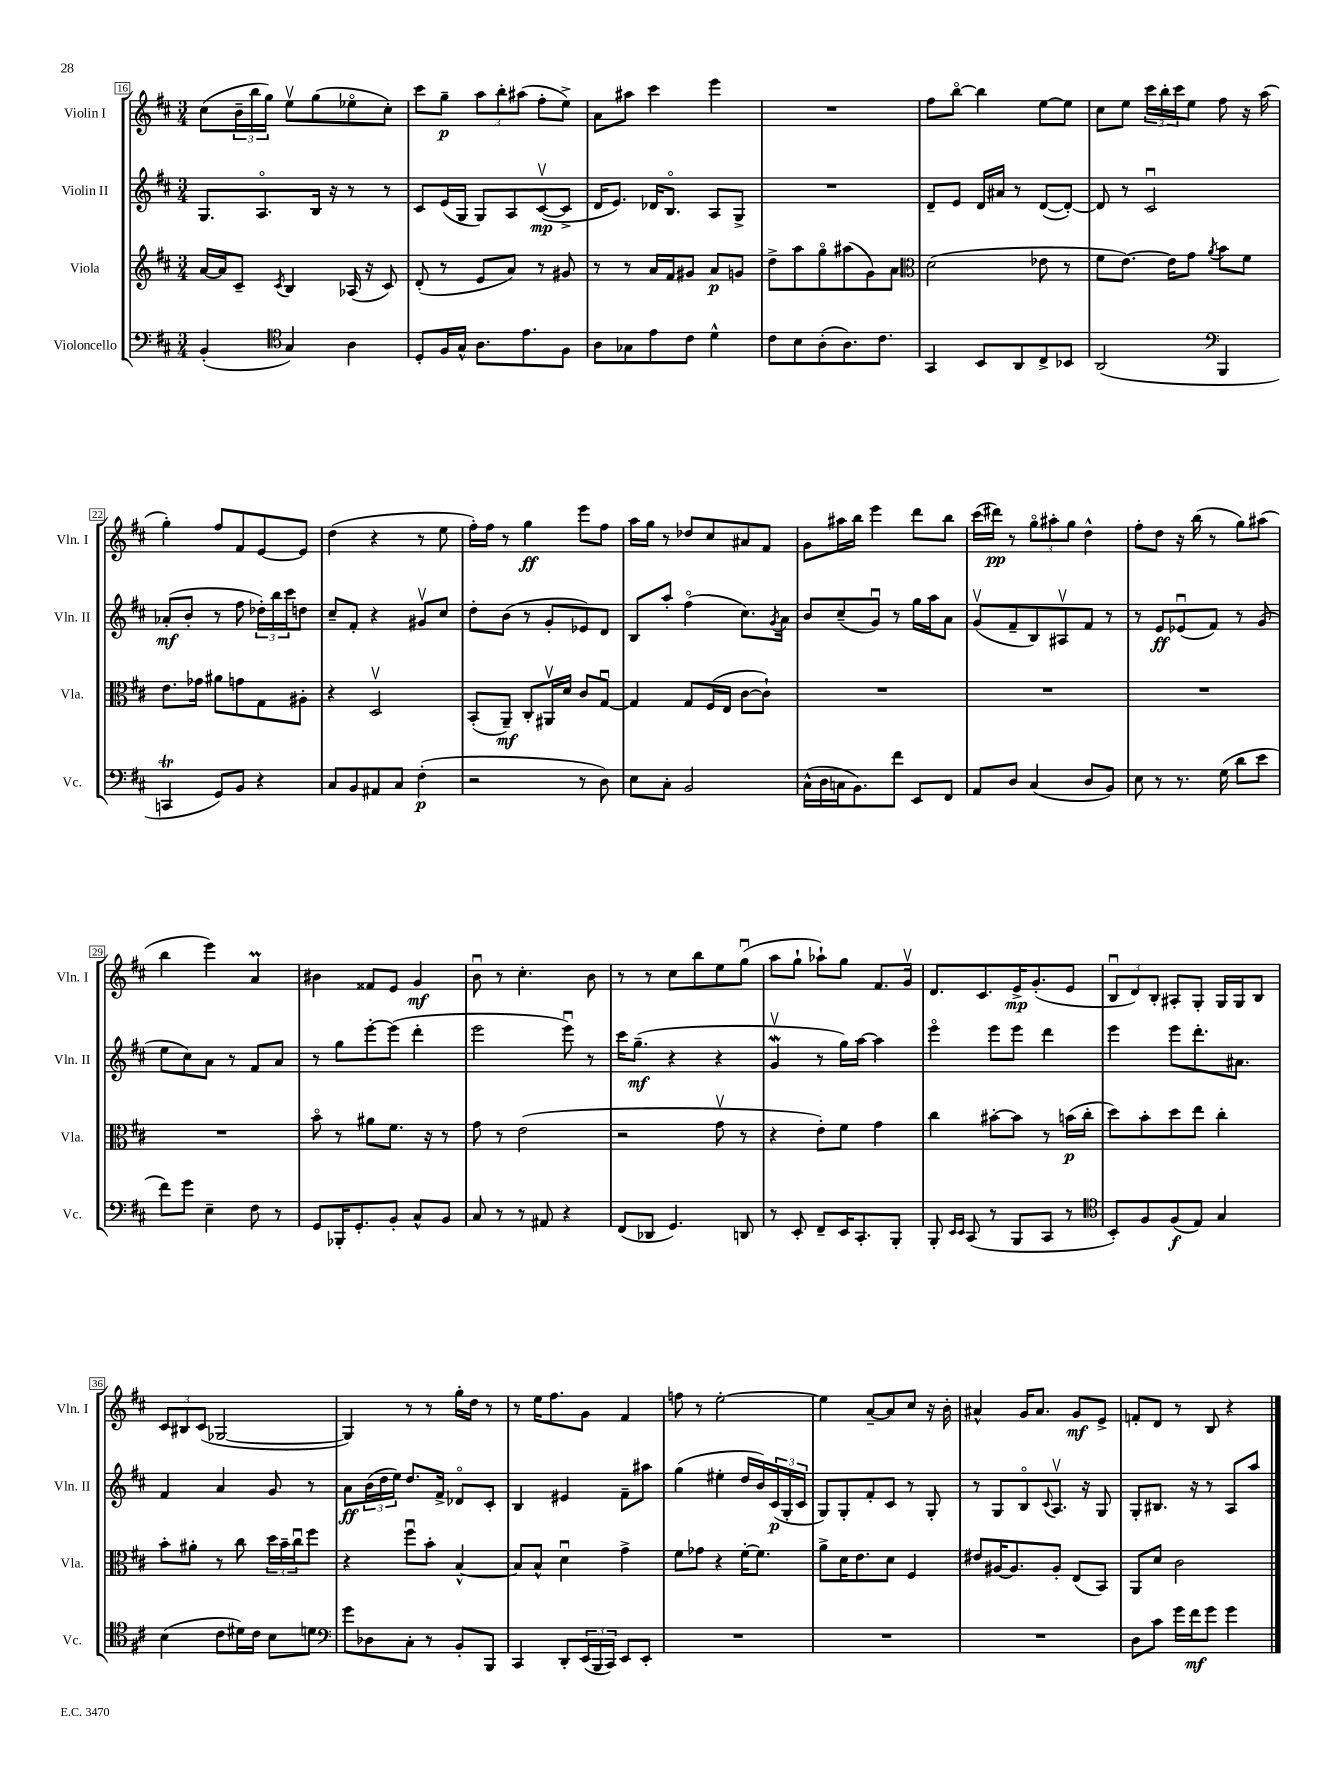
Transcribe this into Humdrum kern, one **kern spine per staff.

**kern	**dynam	**kern	**dynam	**kern	**dynam	**kern	**dynam
*part4	*part4	*part3	*part3	*part2	*part2	*part1	*part1
*staff4	*staff4	*staff3	*staff3	*staff2	*staff2	*staff1	*staff1
*I"Violoncello	*	*I"Viola	*	*I"Violin II	*	*I"Violin I	*
*I'Vc.	*	*I'Vla.	*	*I'Vln. II	*	*I'Vln. I	*
*clefF4	*	*clefG2	*	*clefG2	*	*clefG2	*
*k[f#c#]	*	*k[f#c#]	*	*k[f#c#]	*	*k[f#c#]	*
*M3/4	*	*M3/4	*	*M3/4	*	*M3/4	*
=16	=16	=16	=16	=16	=16	=16	=16
(4BB'/	.	[16a/LL	.	8.G/L	.	(8cc#\L	.
.	.	16a/J]	.	.	.	.	.
.	.	8c#~/J	.	.	.	24b~\L	.
.	.	.	.	.	.	24bb\	.
.	.	.	.	8.A/	.	.	.
.	.	.	.	.	.	24gg\JJ)	.
*clefC4	*	*	*	*	*	*	*
.	.	8qc#/	.	.	.	.	.
4G/)	.	4B/	.	.	.	8eev\L	.
.	.	.	.	16B/Jk	.	(8gg\	.
.	.	.	.	16r	.	.	.
4A\	.	(16A-X/	.	8r	.	8ee-X\	.
.	.	16r	.	.	.	.	.
.	.	8c#/)	.	8r	.	8cc#'\J)	.
=17	=17	=17	=17	=17	=17	=17	=17
8D'/L	.	(8d'/	.	8c#/L	.	8ccc#\L	.
16F#/L	.	8r	.	(16e/L	.	8gg~\J	p
16G^^/JJ	.	.	.	16G/JJ	.	.	.
8.A\L	.	8e/L	.	8G/L)	.	12aa\L	.
.	.	.	.	.	.	12bb'\	.
.	.	8a/J)	.	8A/	.	.	.
.	.	.	.	.	.	(12aa#X\J	.
8.e\	.	.	.	.	.	.	.
.	.	8r	.	([8c#v/	mp	8ff#'\L	.
8F#\J	.	8g#X/	.	8c#^/J]	.	8ee^\J)	.
=18	=18	=18	=18	=18	=18	=18	=18
8A\L	.	8r	.	16d/KL	.	8a\L	.
.	.	.	.	8.e/J)	.	.	.
8G-X\	.	8r	.	.	.	8aa#X\J	.
8e\	.	16a/LL	.	16d-X/KL	.	4ccc#\	.
.	.	16f#/J	.	8.B/J	.	.	.
8c#\J	.	8g#X/J	.	.	.	.	.
4d^^\	.	8a/L	p	8A/L	.	4eee\	.
.	.	8gn/J	.	8G^/J	.	.	.
=19	=19	=19	=19	=19	=19	=19	=19
8c#\L	.	8dd^\L	.	2.r	.	2.r	.
8B\	.	8aa\	.	.	.	.	.
(8A'\	.	8gg\	.	.	.	.	.
8.A\)	.	(8aa#X\	.	.	.	.	.
.	.	8g\)	.	.	.	.	.
8.c#\J	.	.	.	.	.	.	.
.	.	8a\J	.	.	.	.	.
=20	=20	=20	=20	=20	=20	=20	=20
*	*	*clefC3	*	*	*	*	*
4GG/	.	(2d\	.	8d~/L	.	8ff#\L	.
.	.	.	.	8e/J	.	[8bb\J	.
8BB/L	.	.	.	16d/LL	.	4bb\]	.
.	.	.	.	16a#X/JJ	.	.	.
8AA/	.	.	.	8r	.	.	.
8C#^/	.	8e-X\	.	([8d/L	.	[8ee\L	.
8BB-X/J	.	8r	.	8d'/J_)	.	8ee\J]	.
=21	=21	=21	=21	=21	=21	=21	=21
(2AA/	.	8f#\L	.	8d/]	.	8cc#\L	.
.	.	[8.e\J)	.	8r	.	8ee\J	.
.	.	.	.	2c#u/	.	24ccc#\LL	.
.	.	.	.	.	.	24bb'\	.
.	.	16e\KL]	.	.	.	.	.
.	.	.	.	.	.	24ccc#\J	.
.	.	8g\J	.	.	.	8ee\J	.
*clefF4	*	*	*	*	*	*	*
.	.	8qa/	.	.	.	.	.
4BBB/	.	8b\L	.	.	.	8ff#\	.
.	.	8f#\J	.	.	.	16r	.
.	.	.	.	.	.	(16aa\	.
!!LO:LB:g=z
=22	=22	=22	=22	=22	=22	=22	=22
4CCnT/	.	8.e\L	.	(8a-X'/L	mf	4gg'\)	.
.	.	.	.	8b'/J	.	.	.
.	.	16g-X\Jk	.	.	.	.	.
8GG/L)	.	8a#X\L	.	8r	.	8ff#/L	.
8BB/J	.	8gn\	.	8ff#\	.	8f#/	.
4r	.	8G\	.	24dd-X'\LL)	.	[8e/	.
.	.	.	.	24bb\	.	.	.
.	.	.	.	24ccc#\J	.	.	.
.	.	8A#X'\J	.	8ddn\J	.	8e/J]	.
=23	=23	=23	=23	=23	=23	=23	=23
8C#/L	.	4r	.	8cc#~/L	.	(4dd\	.
8BB/	.	.	.	8f#'/J	.	.	.
8AA#X/	.	2Dv/	.	4r	.	4r	.
8C#/J	.	.	.	.	.	.	.
(4F#'\	p	.	.	8g#Xv/L	.	8r	.
.	.	.	.	8cc#/J	.	8ee\	.
=24	=24	=24	=24	=24	=24	=24	=24
2r	.	(8BB'/L	.	8dd'\L	.	16ff#'\LL)	.
.	.	.	.	.	.	16ff#\JJ	.
.	.	8AA~/J)	mf	(8b\J	.	8r	.
.	.	8C#'/L	.	8r	.	4gg\	ff
.	.	16AA#Xv/L	.	8g'/L	.	.	.
.	.	16d/JJ	.	.	.	.	.
8r	.	8c#/L	.	8e-X/)	.	8eee\L	.
8D\)	.	[8Gu/J	.	8d/J	.	8ff#\J	.
=25	=25	=25	=25	=25	=25	=25	=25
8E\L	.	4G/]	.	8B/L	.	16aa\LL	.
.	.	.	.	.	.	16gg\JJ	.
8C#'\J	.	.	.	8aa'/J	.	8r	.
2BB/	.	8G/L	.	(4ff#\	.	8dd-X/L	.
.	.	(16F#/L	.	.	.	8cc#/	.
.	.	16E/JJ	.	.	.	.	.
.	.	[8c#\L	.	8.cc#\L)	.	8a#X/	.
.	.	8c#`\J])	.	.	.	8f#/J	.
.	.	.	.	8qg/	.	.	.
.	.	.	.	16a\Jk	.	.	.
=26	=26	=26	=26	=26	=26	=26	=26
(16C#^^\LL	.	2.r	.	8b/L	.	8g\L	.
16D\	.	.	.	.	.	.	.
16Cn\J	.	.	.	(8cc#~/	.	16aa#X\L	.
8.BB\)	.	.	.	.	.	16bb\JJ	.
.	.	.	.	8gu/J)	.	4eee\	.
8f#\J	.	.	.	8r	.	.	.
8EE/L	.	.	.	16gg\LL	.	8ddd\L	.
.	.	.	.	16aa\J	.	.	.
8FF#/J	.	.	.	8a\J	.	8bb\J	.
=27	=27	=27	=27	=27	=27	=27	=27
8AA/L	.	2.r	.	(8gv/L	.	(16ccc#\LL	.
.	.	.	.	.	.	16ddd#X\JJ)	pp
8D/J	.	.	.	8f#~/	.	8r	.
(4C#/	.	.	.	8B/)	.	12gg\L	.
.	.	.	.	.	.	12aa#X'\	.
.	.	.	.	8A#Xv/	.	.	.
.	.	.	.	.	.	12gg\J	.
8D/L	.	.	.	8f#/J	.	4dd^^\	.
8BB/J)	.	.	.	8r	.	.	.
=28	=28	=28	=28	=28	=28	=28	=28
8E\	.	2.r	.	8r	.	8ff#'\L	.
8r	.	.	.	8e/L	ff	8dd\J	.
8.r	.	.	.	(8e-Xu/	.	16r	.
.	.	.	.	.	.	(16bb\	.
.	.	.	.	8f#/J)	.	8r	.
(16G\	.	.	.	.	.	.	.
8d\L	.	.	.	8r	.	8gg\L)	.
8e\J	.	.	.	(8g/	.	(8aa#X\J	.
!!LO:LB:g=z
=29	=29	=29	=29	=29	=29	=29	=29
8f#\L)	.	2.r	.	8ee\L	.	4bb\	.
8g\J	.	.	.	8cc#\)	.	.	.
4E~\	.	.	.	8a\J	.	4eee\)	.
.	.	.	.	8r	.	.	.
8F#\	.	.	.	8f#/L	.	4aM/	.
8r	.	.	.	8a/J	.	.	.
=30	=30	=30	=30	=30	=30	=30	=30
8GG/L	.	8b\	.	8r	.	4b#X\	.
16BBB-X'/K	.	8r	.	8gg\L	.	.	.
8.GG'/	.	.	.	.	.	.	.
.	.	8a#X\L	.	[8eee'\	.	8f##X/L	.
8BB'/J	.	8.f#\J	.	(8eee\J]	.	8e/J	.
8C#^^/L	.	.	.	4ddd'\	.	4g/	mf
.	.	16r	.	.	.	.	.
8BB/J	.	8r	.	.	.	.	.
=31	=31	=31	=31	=31	=31	=31	=31
8C#/	.	8g\	.	2eee\	.	8bu\	.
8r	.	8r	.	.	.	8r	.
8r	.	(2e\	.	.	.	4.cc#'\	.
8AA#X/	.	.	.	.	.	.	.
4r	.	.	.	8eeeu\)	.	.	.
.	.	.	.	8r	.	8b\	.
=32	=32	=32	=32	=32	=32	=32	=32
(8FF#/L	.	2r	.	16ccc#\KL	.	8r	.
.	.	.	.	(8.gg~\J	mf	.	.
8DD-X/J	.	.	.	.	.	8r	.
4.GG/)	.	.	.	4r	.	8cc#\L	.
.	.	.	.	.	.	8bb\	.
.	.	8gv\	.	4r	.	8ee\	.
8DDn/	.	8r	.	.	.	(8ggu\J	.
=33	=33	=33	=33	=33	=33	=33	=33
8r	.	4r	.	4gwv/	.	8aa\L	.
8EE'/	.	.	.	.	.	8gg`\J	.
8FF#~/L	.	8e'\L)	.	8r	.	8aa-X`\L)	.
16EE/K	.	8f#\J	.	16gg\LL)	.	8gg\J	.
8.CC#'/	.	.	.	[16aa\JJ	.	.	.
.	.	4g\	.	4aa\]	.	8.f#/L	.
8BBB'/J	.	.	.	.	.	.	.
.	.	.	.	.	.	16gv/Jk	.
=34	=34	=34	=34	=34	=34	=34	=34
8BBB'/	.	4cc#\	.	4eee\	.	8.d/L	.
16qqEE/LL	.	.	.	.	.	.	.
16qqEE/JJ	.	.	.	.	.	.	.
(8CC#/	.	.	.	.	.	.	.
.	.	.	.	.	.	8.c#/	.
8r	.	[8b#X'\L	.	8eee\L	.	.	.
8BBB/L	.	8b#\J]	.	8eee\J	.	16e^/K	mp
.	.	.	.	.	.	(8.g'/	.
8CC#/J	.	8r	.	4ddd\	.	.	.
8r	.	(16bn\LL	p	.	.	8e/J	.
.	.	16cc#'\JJ	.	.	.	.	.
=35	=35	=35	=35	=35	=35	=35	=35
*clefC4	*	*	*	*	*	*	*
8BB'/L)	.	8dd\L)	.	4eee\	.	12Bu/L	.
.	.	.	.	.	.	12d/)	.
8F#/	.	8b'\	.	.	.	.	.
.	.	.	.	.	.	12B'/J	.
(8F#/	f	8dd\	.	8eee\L	.	8A#X'/L	.
8E/J)	.	8ee\J	.	8.ddd'\	.	8G'/J	.
4G/	.	4cc#'\	.	.	.	16G/LL	.
.	.	.	.	8.a#X\J	.	16G/J	.
.	.	.	.	.	.	8B/J	.
!!LO:LB:g=z
=36	=36	=36	=36	=36	=36	=36	=36
(4B\	.	8b'\L	.	4f#/	.	12c#/L	.
.	.	.	.	.	.	12B#X/	.
.	.	8a#X'\J	.	.	.	.	.
.	.	.	.	.	.	(12c#/J	.
8c#\L	.	8r	.	4a/	.	[2G-X/	.
16d#X\L)	.	8cc#\	.	.	.	.	.
16c#\JJ	.	.	.	.	.	.	.
8B\L	.	24dd\LL	.	8g/	.	.	.
.	.	24b~\	.	.	.	.	.
.	.	24cc#u\J	.	.	.	.	.
8dn\J	.	8ff#\J	.	8r	.	.	.
=37	=37	=37	=37	=37	=37	=37	=37
*clefF4	*	*	*	*	*	*	*
8g\L	.	4r	.	8a\L	ff	4G-/])	.
8D-X\	.	.	.	(24b\L	.	.	.
.	.	.	.	24dd\	.	.	.
.	.	.	.	24ee\JJ)	.	.	.
8C#'\J	.	8ff#u\L	.	8.dd/L	.	8r	.
8r	.	8b'\J	.	.	.	8r	.
.	.	.	.	16f#^/Jk	.	.	.
8BB'/L	.	[4B^^/	.	8d-X/L	.	16gg'\LL	.
.	.	.	.	.	.	16dd\JJ	.
8BBB/J	.	.	.	8c#'/J	.	8r	.
=38	=38	=38	=38	=38	=38	=38	=38
4CC#/	.	8B/L]	.	4B/	.	8r	.
.	.	8B^^/J	.	.	.	16ee\KL	.
.	.	.	.	.	.	8.ff#\	.
8DD'/L	.	4du\	.	4e#X/	.	.	.
(24EE/L	.	.	.	.	.	8g\J	.
24BBB/	.	.	.	.	.	.	.
24CC#/JJ)	.	.	.	.	.	.	.
8EE/L	.	4g^\	.	8f#~\L	.	4f#/	.
8EE'/J	.	.	.	8aa#X\J	.	.	.
=39	=39	=39	=39	=39	=39	=39	=39
2.r	.	8f#\L	.	(4gg\	.	8ffn\	.
.	.	8g-X\J	.	.	.	8r	.
.	.	4r	.	4ee#X'\	.	[2ee'\	.
.	.	[16f#'\KL	.	16dd/LL	.	.	.
.	.	8.f#\J]	.	16b/)	.	.	.
.	.	.	.	(24c#/	p	.	.
.	.	.	.	24G'/	.	.	.
.	.	.	.	24c#/JJ	.	.	.
=40	=40	=40	=40	=40	=40	=40	=40
2.r	.	8a^\L	.	8G/L)	.	4ee\]	.
.	.	16d\K	.	8G'/	.	.	.
.	.	8.e\	.	.	.	.	.
.	.	.	.	8f#'/	.	[8a~/L	.
.	.	8d\J	.	8c#/J	.	8a/]	.
.	.	4F#/	.	8r	.	8cc#/J	.
.	.	.	.	8G'/	.	16r	.
.	.	.	.	.	.	16b'\	.
=41	=41	=41	=41	=41	=41	=41	=41
2.r	.	8e#X/L	.	8r	.	4a#X^^/	.
.	.	[16A#X/K	.	8G/L	.	.	.
.	.	8.A#/]	.	.	.	.	.
.	.	.	.	8B/	.	16g/KL	.
.	.	.	.	.	.	8.a#/J	.
.	.	.	.	8qqc#/	.	.	.
.	.	8A#'/J	.	8.Av/J	.	.	.
.	.	(8E/L	.	.	.	8g/L	mf
.	.	.	.	16r	.	.	.
.	.	8BB/J)	.	8G/	.	8e^/J	.
=42	=42	=42	=42	=42	=42	=42	=42
8D\L	.	8AA/L	.	8G'/L	.	8fn'/L	.
8c#\J	.	8d/J	.	8.B#X/J	.	8d/J	.
16g\LL	.	2c#\	.	.	.	8r	.
16f#\J	mf	.	.	16r	.	.	.
8g\J	.	.	.	8r	.	8B/	.
4g\	.	.	.	8A/L	.	4r	.
.	.	.	.	8aa/J	.	.	.
==	==	==	==	==	==	==	==
*-	*-	*-	*-	*-	*-	*-	*-
